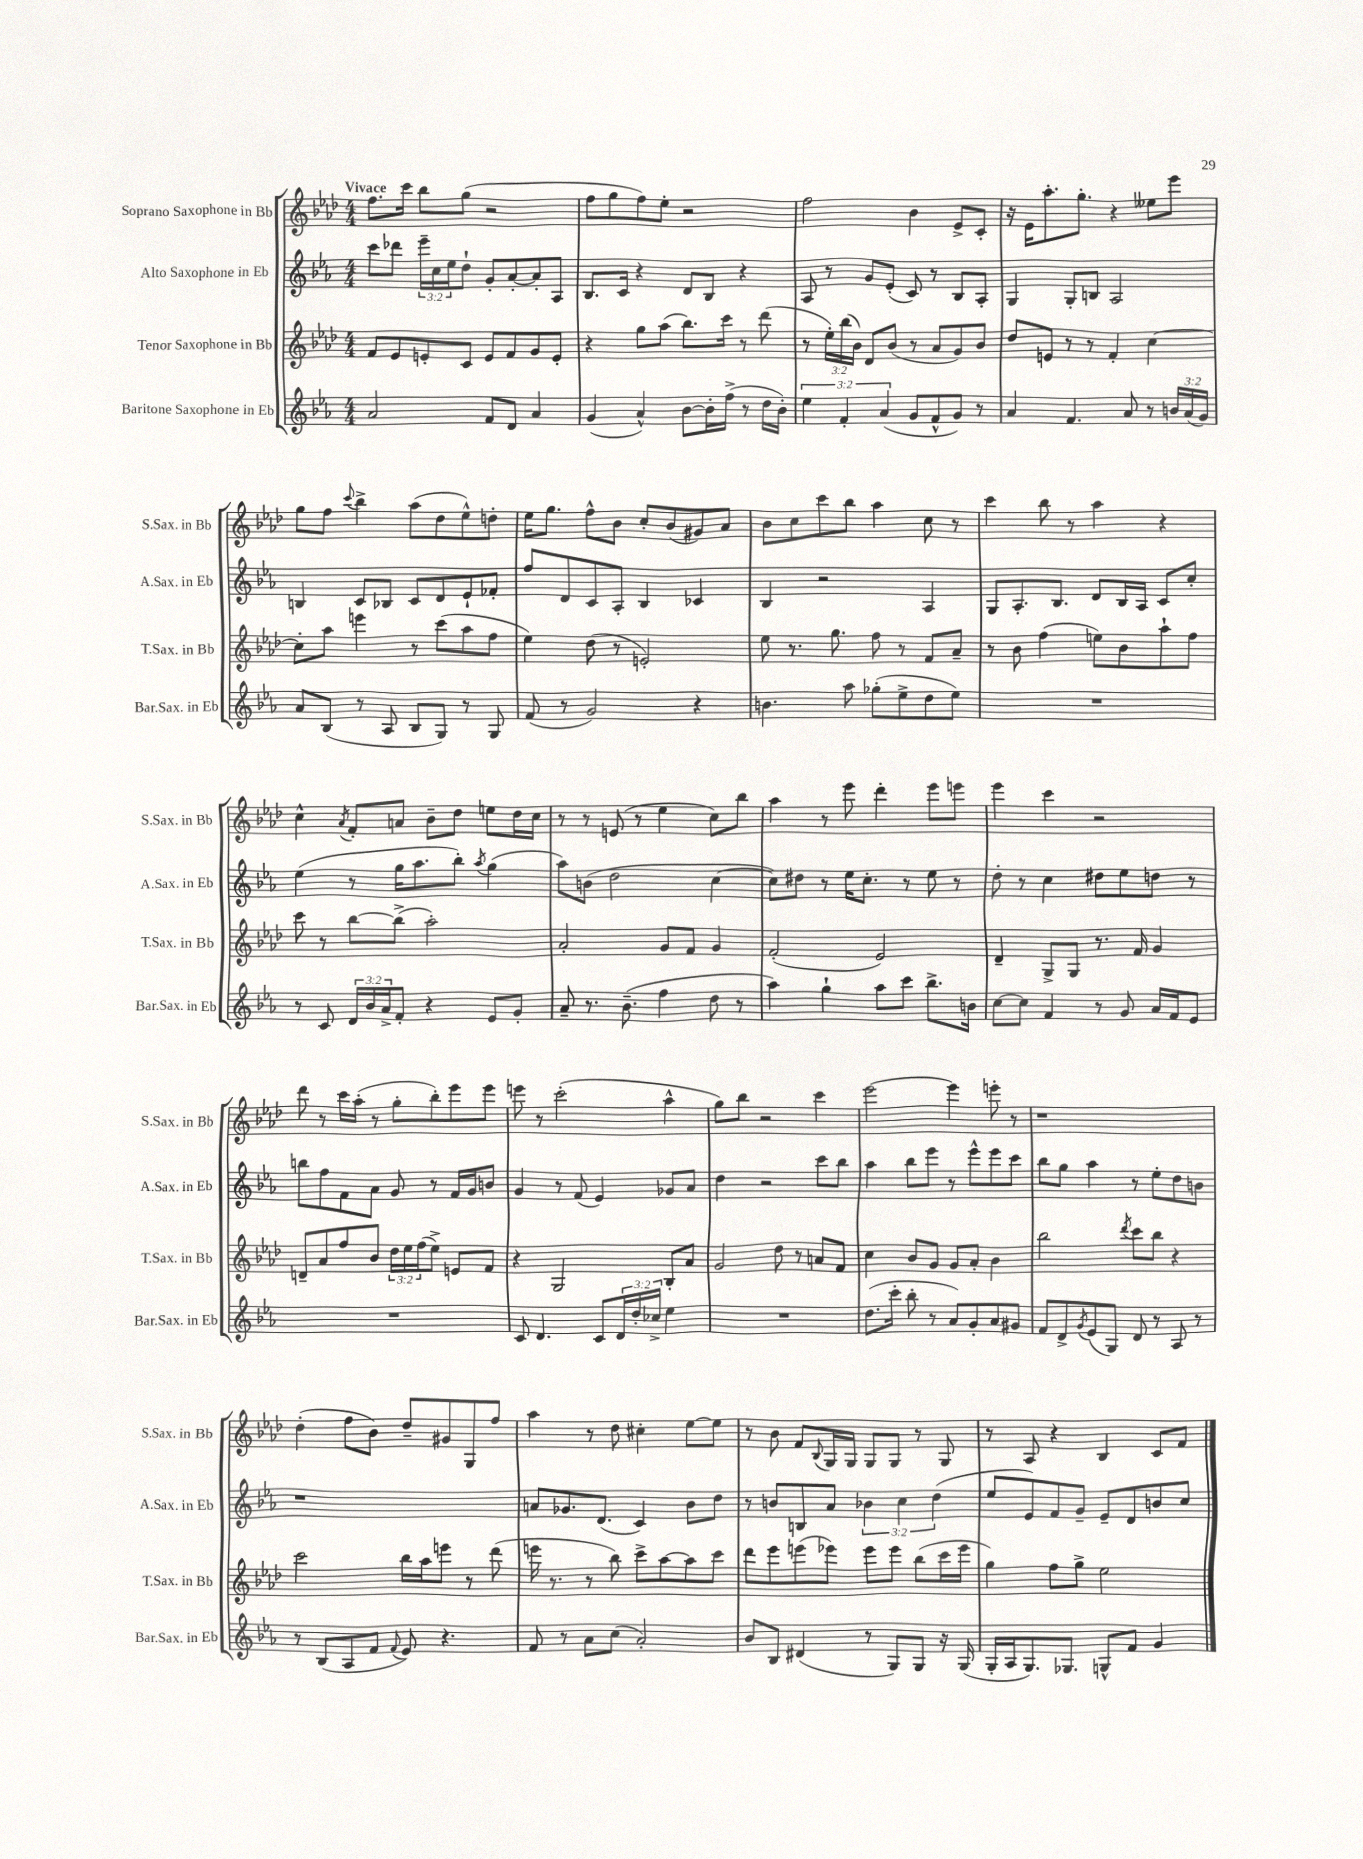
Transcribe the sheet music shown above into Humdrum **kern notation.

**kern	**kern	**kern	**kern
*part4	*part3	*part2	*part1
*staff4	*staff3	*staff2	*staff1
*I"Baritone Saxophone in Eb	*I"Tenor Saxophone in Bb	*I"Alto Saxophone in Eb	*I"Soprano Saxophone in Bb
*I'Bar.Sax. in Eb	*I'T.Sax. in Bb	*I'A.Sax. in Eb	*I'S.Sax. in Bb
*clefG2	*clefG2	*clefG2	*clefG2
*k[b-e-a-]	*k[b-e-a-d-]	*k[b-e-a-]	*k[b-e-a-d-]
*M4/4	*M4/4	*M4/4	*M4/4
=1	=1	=1	=1
!	!	!	!LO:TX:a:B:t=Vivace
2a-/	8f/L	8ccc\L	8.ff\L
.	8e-/	8ddd-X\J	.
.	.	.	16ccc\Jk
.	8en'/	24eee-~\LL	8bb-\L
.	.	24cc\	.
.	.	24ee-\J	.
.	8c/J	8dd`\J	(8gg\J
8f/L	8e/L	8g'/L	2r
8d/J	8f/	[8a-'/	.
4a-/	8g/	8a-'/]	.
.	8e'/J	8A-/J	.
=2	=2	=2	=2
(4g/	4r	8.B-/L	8ff\L
.	.	.	8gg\
.	.	16c/Jk	.
4a-^^/)	8gg\L	4r	8ff\)
.	(8aa-\J	.	8ee-'\J
[8b-\L	8.bb-\L)	8d/L	2r
16b-'\L]	.	8B-/J	.
(16ff^\JJ	16ccc\Jk	.	.
8r	8r	4r	.
16dd\LL	(8ddd-\	.	.
16b-'\JJ)	.	.	.
=3	=3	=3	=3
6ee-\	8r	8A-/	2ff\
.	24ee-'\LL)	8r	.
6f'/	(24bb-\	.	.
.	24b-\JJ)	.	.
.	8d-/L	8g/L	.
(6a-/	.	.	.
.	(8b-/J	(8e-'/J	.
8g/L	8r	8c/)	4b-\
8f^^/	8a-/L	8r	.
8g/J)	8g/)	8B-/L	8e-^/L
8r	8b-/J	8A-'/J	8c'/J
=4	=4	=4	=4
4a-/	8dd-/L	4G/	16r
.	.	.	16e-\KL
.	8en/J	.	8.aa-'\
4.f/	8r	8G'/L	.
.	.	.	8.gg'\J
.	8r	8Bn/J	.
.	4f'/	2A-/	4r
8a-/	.	.	.
8r	[4cc\	.	8ee--X\L
24bn/LL	.	.	8eee-\J
(24a-/	.	.	.
24g/JJ)	.	.	.
!!LO:LB:g=z
=5	=5	=5	=5
8a-/L	8cc'\L]	4Bn/	8gg\L
(8B-/J	8aa-\J	.	8ff\J
.	.	.	8qqccc/
8r	4eeen\	8c/L	4bb-^\
8A-/	.	8B-X/J	.
8B-/L	8r	8c/L	(8aa-\L
8G/J)	(8ccc\L	8d/	8dd-\
8r	8aa-\	8e-`/	8ee-^^\)
8G/	8ff\J	8f-X'/J	8ddn'\J
=6	=6	=6	=6
(8f/	4ee-\)	8ff/L	16ee-\KL
.	.	.	8.gg\J
8r	.	8d/	.
2g/)	(8dd-\	8c/	8ff^^\L
.	8r	8A-'/J	8b-\J
.	2en'/)	4B-/	8cc'/L
.	.	.	(8b-/
4r	.	4c-X/	8g#X/)
.	.	.	8a-/J
=7	=7	=7	=7
4.bn\	8ee-\	4B-/	8b-\L
.	8.r	.	8cc\
.	.	2r	8ccc\
.	8.gg\	.	.
8aa-\	.	.	8bb-\J
(8gg-X'\L	8ff\	.	4aa-\
8ee-^\	8r	.	.
8dd\	8f/L	4A-/	8cc\
8ee-\J)	8a-~/J	.	8r
=8	=8	=8	=8
1r	8r	8G/L	4ccc\
.	8b-\	8.A-'/	.
.	(4ff\	.	8bb-\
.	.	8.B-/J	.
.	.	.	8r
.	8een\L)	8d/L	4aa-\
.	8b-\	16B-/L	.
.	.	16A-/JJ	.
.	8aa-`\	8c/L	4r
.	8ff\J	8cc'/J	.
!!LO:LB:g=z
=9	=9	=9	=9
8r	8ccc\	(4ee-\	4cc^^\
8c/	8r	.	.
.	.	.	8qa-/
24d/LL	[8bb-\L	8r	8f'/L
24b-/	.	.	.
24a-^/J	.	.	.
8f'/J	(8bb-^\J]	16gg\KL	8an/J
.	.	8.aa-\	.
4r	2aa-'\)	.	8b-~\L
.	.	8bb-'\J)	8dd-\J
.	.	8qaa-/	.
8e-/L	.	(4gg\	8een\L
8g'/J	.	.	16dd-\L
.	.	.	16cc\JJ
=10	=10	=10	=10
8a-~/	2a-'/	8aa-\L)	8r
8.r	.	(8bn\J	8r
.	.	2dd\	(8en/
(8.b-~\	.	.	.
.	.	.	8r
4ff\	8g/L	.	4ee-\
.	8f/J	.	.
8dd\	4g/	[4cc\	8cc\L)
8r	.	.	8bb-\J
=11	=11	=11	=11
4aa-\)	(2f'/	8cc\L])	4aa-\
.	.	8dd#X\J	.
4gg`\	.	8r	8r
.	.	16ee-\KL	8eee-\
.	.	8.cc'\J	.
8aa-\L	2e-/)	.	4ddd-'\
8ccc\J	.	8r	.
8.bb-^\L	.	8ee-\	8eee-\L
.	.	8r	8eeen\J
16bn\Jk	.	.	.
=12	=12	=12	=12
[8cc\L	4d-~/	8dd'\	4eee-\
8cc\J]	.	8r	.
4f/	8G^/L	4cc\	4ccc\
.	8G/J	.	.
8r	8.r	8dd#X\L	2r
8g/	.	8ee-\	.
.	16f/	.	.
16a-/LL	4g/	8ddn\J	.
16f/J	.	.	.
8e-/J	.	8r	.
!!LO:LB:g=z
=13	=13	=13	=13
1r	8dn~/L	8bbn\L	8ddd-\
.	8a-/	8ff\	8r
.	8ff/	8f\	16ccc\LL
.	.	.	(16aa-'\JJ
.	8b-/J	8a-\J	8r
.	24dd-\LL	8g/	8gg'\L
.	24ee-\	.	.
.	(24ff\J	.	.
.	8ee-^\J)	8r	8bb-'\)
.	8en/L	16f/LL	8eee-\
.	.	16g/J	.
.	8f/J	8bn/J	8eee-\J
=14	=14	=14	=14
8c/	4r	4g/	8eeen\
4.d/	.	.	8r
.	2G/	8r	(2ccc'\
.	.	(8f/	.
8c/L	.	4e-/)	.
24d/L	.	.	.
24dd'/	.	.	.
24cc-X^/JJ	.	.	.
4ee-\	8B-'/L	8g-X/L	4aa-^^\
.	8a-/J	8a-/J	.
=15	=15	=15	=15
1r	2g/	4dd\	8gg\L)
.	.	.	8bb-\J
.	.	2r	2r
.	8dd-\	.	.
.	8r	.	.
.	8an/L	8ccc\L	4ccc\
.	8f/J	8bb-\J	.
=16	=16	=16	=16
(8.dd\L	4cc\	4aa-\	[2eee-\
16ccc'\Jk	.	.	.
8bb-'\	8b-/L	8bb-\L	.
8r	8g/J	8eee-\J	.
8a-/L)	8g/L	8r	4eee-\]
8g'/	8a-'/J	8eee-^^\L	.
8a-/	4b-\	8eee-\	8eeen'\
8g#X/J	.	8ccc\J	8r
=17	=17	=17	=17
8f/L	2bb-\	8bb-\L	1r
8d^/	.	8gg\J	.
8qg/	.	.	.
(8e-/	.	4aa-\	.
8G/J)	.	.	.
.	8qddd-/	.	.
8d/	8ccc\L	8r	.
8r	8bb-\J	8ee-'\L	.
8A-/	4r	8dd\	.
8r	.	8bn\J	.
!!LO:LB:g=z
=18	=18	=18	=18
8r	2ccc\	1r	(4dd-'\
(8B-/L	.	.	.
8A-/	.	.	8ff\L
8f/J	.	.	8b-\J)
8qqf/	.	.	.
8e-/)	16bb-\LL	.	8dd-~/L
.	16aa-\J	.	.
4.r	8eeen\J	.	8g#X/
.	8r	.	8G/
.	(8ddd-\	.	8ff/J
=19	=19	=19	=19
8f/	16eeen\	8an/L	4aa-\
.	8.r	.	.
8r	.	8.g-X/	.
8a-\L	8r	.	8r
.	.	(8.d/J	.
(8cc\J	8bb-\)	.	8dd-\
2a-'/)	8ccc^\L	4c/)	4cc#X'\
.	[8aa-\	.	.
.	8aa-\]	8b-\L	[8ee-\L
.	8ccc\J	8dd\J	8ee-\J]
=20	=20	=20	=20
8b-/L	8ddd-\L	8r	8r
8B-/J	8eee-\	8bn/L	8b-\
(4d#X/	(8eeen\	8Bn/	8f/L
.	.	.	8qqB-/
.	8eee-X\J)	8a-/J	16G/L
.	.	.	16G/JJ
8r	8eee-\L	6b-X\	8G/L
8G/L)	8eee-\J	.	8G/J
.	.	6cc\	.
8G/J	(8bb-\L	.	8r
.	.	(6dd\	.
16r	16ccc\L	.	8G/
(16G/	16eee-\JJ	.	.
=21	=21	=21	=21
16G'/LL	4gg\)	8ee-/L	8r
16A-/J	.	.	.
8.G/)	.	8e-/)	8A-/
.	8ff\L	8f/	4r
8.G-X/J	.	.	.
.	8gg^\J	8g~/J	.
8Gn^^/L	2ee-\	8e-~/L	4B-/
8f/J	.	8d/	.
4g/	.	8bn/	8c/L
.	.	8cc/J	8f/J
==	==	==	==
*-	*-	*-	*-
